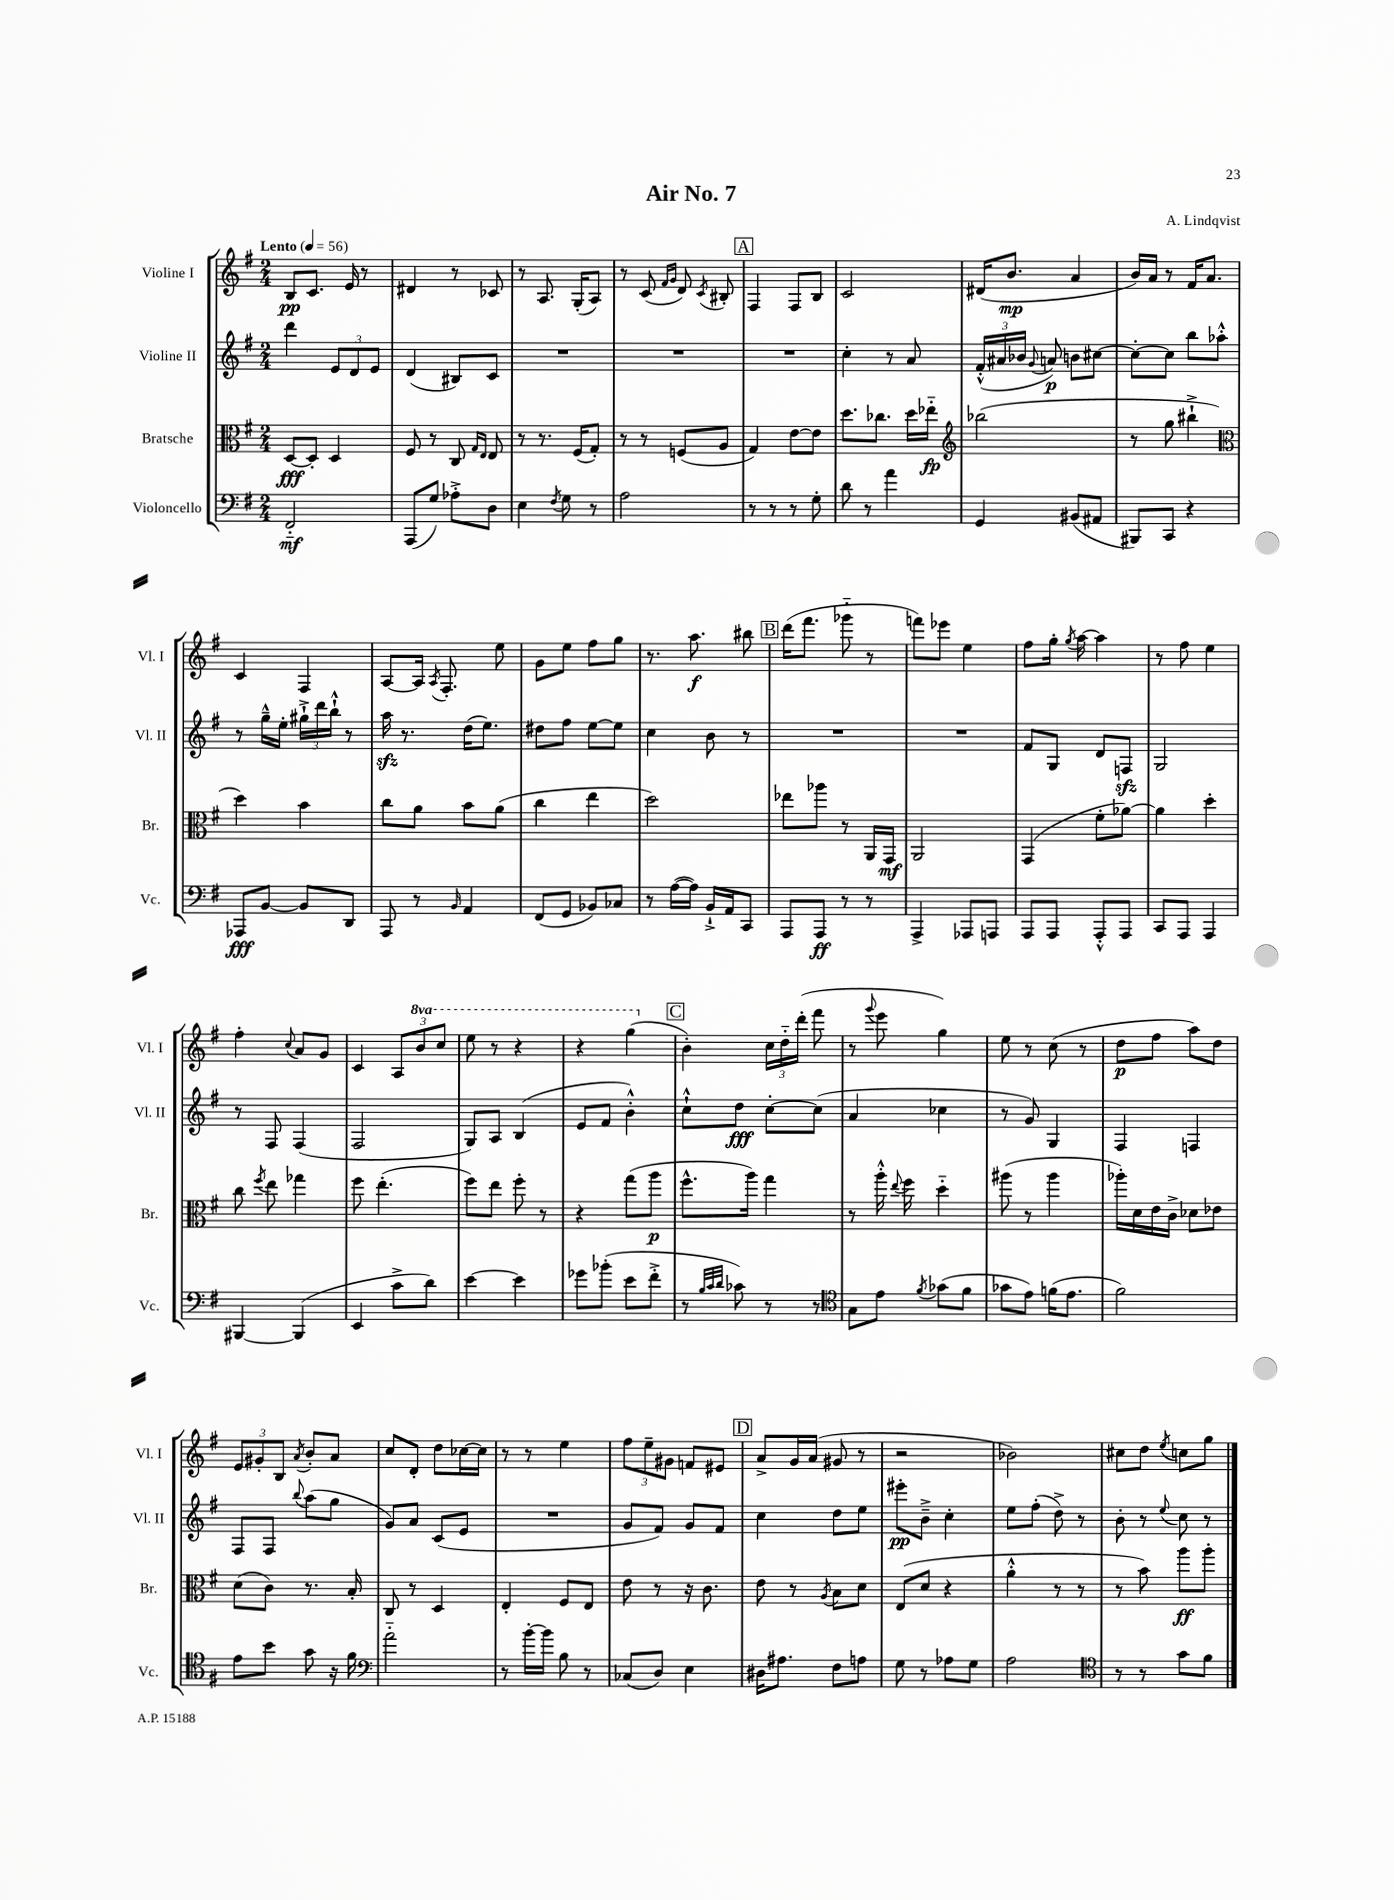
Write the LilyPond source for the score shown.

\header { title = "Air No. 7" composer = "A. Lindqvist" }
<<
\new StaffGroup <<
\new Staff = "s0" \with { instrumentName = "Violine I" shortInstrumentName = "Vl. I" } {
    \clef treble \key g \major \numericTimeSignature \time 2/4 \set Staff.ottavationMarkups = #ottavation-simple-ordinals \tempo "Lento" 4 = 56
    \autoBeamOff b8[\pp c'8.] e'16 r8 |
    dis'4 r8 ces'8 |
    r8 a8. g16[-.( a8]) |
    r8 c'8( \grace { fis'16[ g'16] } d'8) \acciaccatura { c'8 } bis8-. |
    \mark \markup { \box "A" } fis4 fis8[ b8] |
    c'2 |
    dis'16[( b'8.]\mp a'4 |
    b'16[) a'16] r8 fis'16[ a'8.] |
    c'4 fis4 |
    a8[~ a16] \acciaccatura { a8 } fis8.-. e''8 |
    g'8[ e''8] fis''8[ g''8] |
    r8. a''8.\f bis''8 |
    \mark \markup { \box "B" } d'''16[( fis'''8.] ges'''8-_ r8 |
    f'''8[) ees'''8] e''4 |
    fis''8[ g''16]-. \acciaccatura { g''8 } a''16~ a''4 |
    r8 fis''8 e''4 |
    fis''4-. \appoggiatura { c''8 } a'8[ g'8] |
    c'4 \tuplet 3/2 { a8[ \ottava #1 b''8 c'''8] } |
    e'''8 r8 r4 |
    r4 g'''4( \ottava #0 |
    \mark \markup { \box "C" } b'4-.) \tuplet 3/2 { c''16[ d''16-_ d'''16]-.( } fis'''8 |
    r8 \appoggiatura { g'''8 } e'''8 g''4) |
    e''8 r8 c''8( r8 |
    d''8[\p fis''8] a''8[) d''8] |
    \tuplet 3/2 { e'8[ gis'8-. b8] } \acciaccatura { a'8 } b'8[-. a'8] |
    c''8[ d'8]-. d''8[ ces''16~ ces''16] |
    r8 r8 e''4 |
    \tuplet 3/2 { fis''8[ e''8-- gis'8] } f'8[ eis'8] |
    \mark \markup { \box "D" } a'8[-> g'16 a'16]( gis'8 r8 |
    r2 |
    bes'2) |
    cis''8[ d''8] \acciaccatura { e''8 } c''8[ g''8] \bar "|." |
}
\new Staff = "s1" \with { instrumentName = "Violine II" shortInstrumentName = "Vl. II" } {
    \clef treble \key g \major \numericTimeSignature \time 2/4
    \autoBeamOff d'''4 \tuplet 3/2 { e'8[ d'8 e'8] } |
    d'4( bis8[) c'8] |
    R2 |
    R2 |
    \mark \markup { \box "A" } R2 |
    c''4-. r8 a'8 |
    \tuplet 3/2 { fis'16[-.-^( ais'16 bes'16] } \appoggiatura { g'8 } a'8\p) b'8[ cis''8]~ |
    cis''8[~-. cis''8] b''8[ aes''8]-.-^ |
    r8 g''16[---^ e''16]-. \tuplet 3/2 { gis''16[-!-> d'''16 b''16]-!-^ } r8 |
    a''16\sfz r8. d''16[( e''8.]) |
    dis''8[ fis''8] e''8[~ e''8] |
    c''4 b'8 r8 |
    \mark \markup { \box "B" } R2 |
    R2 |
    fis'8[ g8] d'8[ f8]\sfz |
    g2 |
    r8 fis8 fis4( |
    fis2 |
    g8[) a8] b4( |
    e'8[ fis'8] b'4-.-^) |
    \mark \markup { \box "C" } c''8[-!-^ d''8]\fff c''8[~-. c''8]( |
    a'4 ces''4 |
    r8 g'8) g4 |
    fis4 f4 |
    fis8[ fis8] \appoggiatura { b''8 } a''8[( g''8] |
    g'8[) a'8] c'8[( e'8] |
    R2 |
    g'8[ fis'8]) g'8[ fis'8] |
    \mark \markup { \box "D" } c''4 d''8[ e''8] |
    eis'''8[-.\pp b'8]---> c''4-. |
    e''8[ fis''8]-.( d''8->) r8 |
    b'8-. r8 \appoggiatura { e''8 } c''8 r8 \bar "|." |
}
\new Staff = "s2" \with { instrumentName = "Bratsche" shortInstrumentName = "Br." } {
    \clef alto \key g \major \numericTimeSignature \time 2/4
    \autoBeamOff d8[~\fff d8]-. d4 |
    fis8 r8 c8 \grace { g16[ e16] } e8 |
    r8 r8. fis16[( g8]-.) |
    r8 r8 f8[( a8] |
    \mark \markup { \box "A" } g4) e'8[~ e'8] |
    d''8.[ ces''8.] d''16[ ees''16]-_\fp |
    \clef treble bes''2( |
    r8 g''8 bis''4-!-> |
    \clef alto d''4) b'4 |
    c''8[ a'8] b'8[ a'8]( |
    c''4 e''4 |
    d''2) |
    \mark \markup { \box "B" } ees''8[ aes''8] r8 a,16[ g,16]\mf |
    a,2 |
    g,4( fis'8[-. aes'8]~) |
    aes'4 d''4-. |
    c''8 \acciaccatura { fis''8 } e''8 ges''4 |
    fis''8 e''4.-.( |
    fis''8[) e''8] fis''8-. r8 |
    r4 g''8[( a''8]\p |
    \mark \markup { \box "C" } fis''8.[-^ a''16]) g''4 |
    r8 a''16-.-^ \appoggiatura { e''8 } fis''16 d''4-_ |
    ais''8( r8 ais''4 |
    aes''16[-.) d'16 e'16 c'16]-> des'8[ ees'8] |
    d'8[( c'8]) r8. b16-. |
    c8 r8 d4 |
    e4-. fis8[ e8] |
    e'8 r8 r16 c'8. |
    \mark \markup { \box "D" } e'8 r8 \acciaccatura { a8 } b8[ d'8] |
    e8[( d'8] r4 |
    a'4-.-^ r8 r8 |
    r8 b'8) a''8[\ff a''8]-. \bar "|." |
}
\new Staff = "s3" \with { instrumentName = "Violoncello" shortInstrumentName = "Vc." } {
    \clef bass \key g \major \numericTimeSignature \time 2/4
    \autoBeamOff fis,2-_\mf |
    a,,8[( g8]) aes8[-.-> d8] |
    e4 \acciaccatura { fis8 } g8 r8 |
    a2 |
    \mark \markup { \box "A" } r8 r8 r8 g8-. |
    d'8 r8 a'4 |
    g,4 bis,8[( ais,8] |
    bis,,8[) c,8] r4 |
    aes,,8[\fff b,8]~ b,8[ d,8] |
    a,,8 r8 \grace { b,16 } a,4 |
    fis,8[( g,8] bes,8[) ces8] |
    r8 a16[~( a16]) b,16[-!-> a,16 c,8] |
    \mark \markup { \box "B" } a,,8[ a,,8]\ff r8 r8 |
    a,,4-> aes,,8[ a,,8] |
    a,,8[ a,,8] a,,8[-.-^ a,,8] |
    c,8[ a,,8] a,,4 |
    bis,,4~ bis,,4( |
    e,4 c'8[-> d'8]) |
    e'4~ e'4 |
    ges'8[ bes'8]-.( e'8[ fis'8]-.-> |
    \mark \markup { \box "C" } r8 \grace { b32[ c'32 d'32] } ces'8) r8 r8 |
    \clef tenor g8[ e'8] \acciaccatura { fis'8 } ges'8[( fis'8] |
    ges'8[ e'8]) f'16[( e'8.] |
    fis'2) |
    e'8[ b'8] g'8 r16 fis'16 |
    \clef bass a'2-_ |
    r8 b'16[~-. b'16] b8 r8 |
    ces8[( d8]) e4 |
    \mark \markup { \box "D" } dis16[ ais8.] fis8[ a8] |
    g8 r8 aes8[ g8] |
    a2 |
    \clef tenor r8 r8 g'8[ fis'8] \bar "|." |
}
>>
>>
\layout { \context { \Score \remove "Bar_number_engraver" } }
